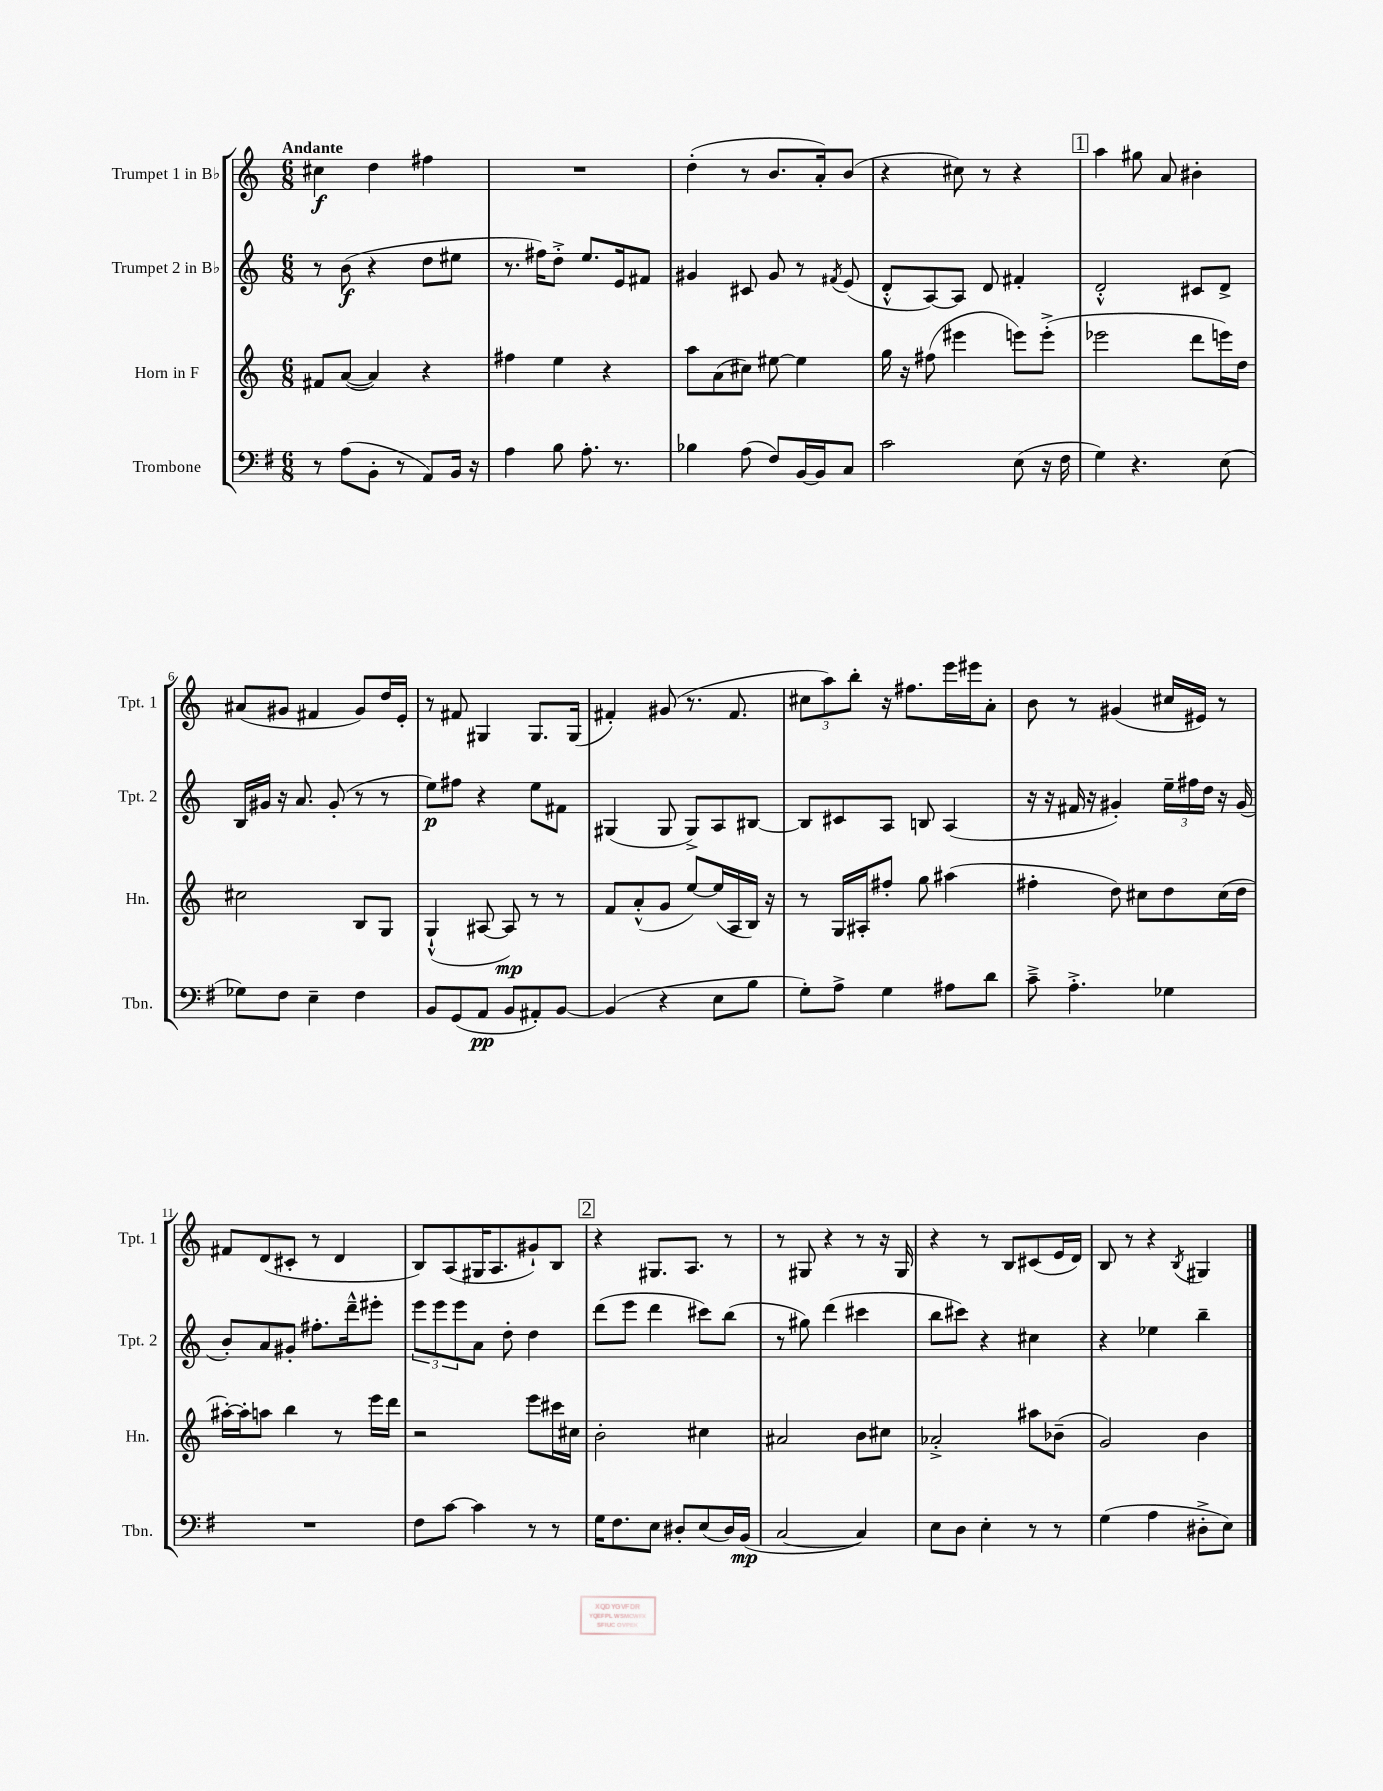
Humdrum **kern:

**kern	**kern	**kern	**kern
*staff4	*staff3	*staff2	*staff1
*clefF4	*clefG2	*clefG2	*clefG2
*k[f#]	*k[]	*k[]	*k[]
*M6/8	*M6/8	*M6/8	*M6/8
8r	8f#	8r	4cc#
(8A	([8a	(8b	.
8BB'	4a])	4r	4dd
8r	.	.	.
8AA)	4r	8dd	4ff#
16BB	.	8ee#	.
16r	.	.	.
=	=	=	=
4A	4ff#	8.r	2.r
.	.	16ff#)	.
8B	4ee	8dd'^	.
8.A'	.	8.ee	.
.	4r	.	.
8.r	.	16e	.
.	.	8f#	.
=	=	=	=
4B-	8aa	4g#	(4dd'
.	(8a	.	.
(8A	8cc#)	8c#	8r
8F#)	[8ee#	8g#	8.b
[16BB	4ee#]	8r	.
16BB]	.	.	16a')
.	.	8qf#	.
8C	.	(8e	(8b
=	=	=	=
2c	16gg	8d'^^	4r
.	16r	.	.
.	(8ff#	[8A)	.
.	4eee#	8A]	8cc#)
.	.	8d	8r
(8E	8eee)	4f#'	4r
16r	(8eee'^	.	.
16F#	.	.	.
=	=	=	=
4G)	2eee-	2d'^^	4aa
4.r	.	.	8gg#
.	.	.	8a
.	8ddd	8c#	4b#'
(8E	16eee)	8d^	.
.	16dd	.	.
=	=	=	=
8G-)	2cc#	16B	(8a#
.	.	16g#	.
8F#	.	16r	8g#
.	.	8.a	.
4E~	.	.	4f#
.	.	(8g#'	.
4F#	8B	8r	8g#)
.	8G	8r	16dd
.	.	.	16e'
=	=	=	=
8BB	(4G`^^	8ee)	8r
(8GG	.	8ff#	8f#
8AA	[8A#	4r	4G#
8BB	8A#])	.	.
8AA#')	8r	8ee	8.G#
[8BB	8r	8f#	.
.	.	.	(16G#
=	=	=	=
(4BB]	8f	(4G#	4f#')
.	(8a'^^	.	.
4r	8g	8G#	(8g#
.	[8ee)	8G#^)	8.r
8E	(16ee]	8A	.
.	16A	.	8.f#
8B	16B)	[8B#	.
.	16r	.	.
=	=	=	=
8G')	8r	8B#]	12cc#
.	.	.	12aa)
8A^	16G	8c#	.
.	.	.	12bb'
.	16A#'	.	.
4G	8ff#'	8A	16r
.	.	.	8.ff#
.	8gg	8B	.
8A#	(4aa#	(4A	16eee
.	.	.	16eee#
8d	.	.	8a'
=	=	=	=
8c~^	4ff#'	16r	8b
.	.	16r	.
4.A'^	.	16f#	8r
.	.	16r	.
.	8dd)	4g#')	(4g#
.	8cc#	.	.
4G-	8dd	24ee~	16cc#
.	.	24ff#	.
.	.	.	16e#)
.	.	24dd	.
.	(16cc#	16r	8r
.	16dd	(16g#	.
=	=	=	=
2.r	[16aa#')	8b')	8f#
.	16aa#']	.	.
.	8aa	8a	(8d
.	4bb	8g#'	8c#'
.	.	8.ff#'	8r
.	8r	.	4d
.	.	16ddd~^^	.
.	16eee	8eee#'	.
.	16ddd	.	.
=	=	=	=
8F#	2r	12eee	8B)
.	.	12eee	.
[8c	.	.	(8A
.	.	12eee	.
4c]	.	8a	16G#
.	.	.	8.A
.	.	8dd'	.
8r	8eee	4dd	8g#`)
8r	16ccc#	.	8B
.	16cc#	.	.
=	=	=	=
16G	2b'	(8ddd	4r
8.F#	.	.	.
.	.	8eee	.
8E	.	4ddd	8.G#
8D#'	.	.	.
.	.	.	8.A
(8E	4cc#	8ccc#)	.
16D#)	.	(8bb	8r
(16BB	.	.	.
=	=	=	=
[2C	2a#	8r	8r
.	.	8gg#)	8G#
.	.	(4ddd	4r
4C])	8b	4ccc#	8r
.	8cc#	.	16r
.	.	.	16G#
=	=	=	=
8E	2a-'^	8bb	4r
8D	.	8ccc#)	.
4E'	.	4r	8r
.	.	.	8B
8r	8aa#	4cc#	(8c#
8r	(8b-~	.	16e
.	.	.	16d)
=	=	=	=
(4G	2g)	4r	8B
.	.	.	8r
4A	.	4ee-	4r
.	.	.	8qB
8D#'^	4b	4bb~	4G#
8E)	.	.	.
==	==	==	==
*-	*-	*-	*-
